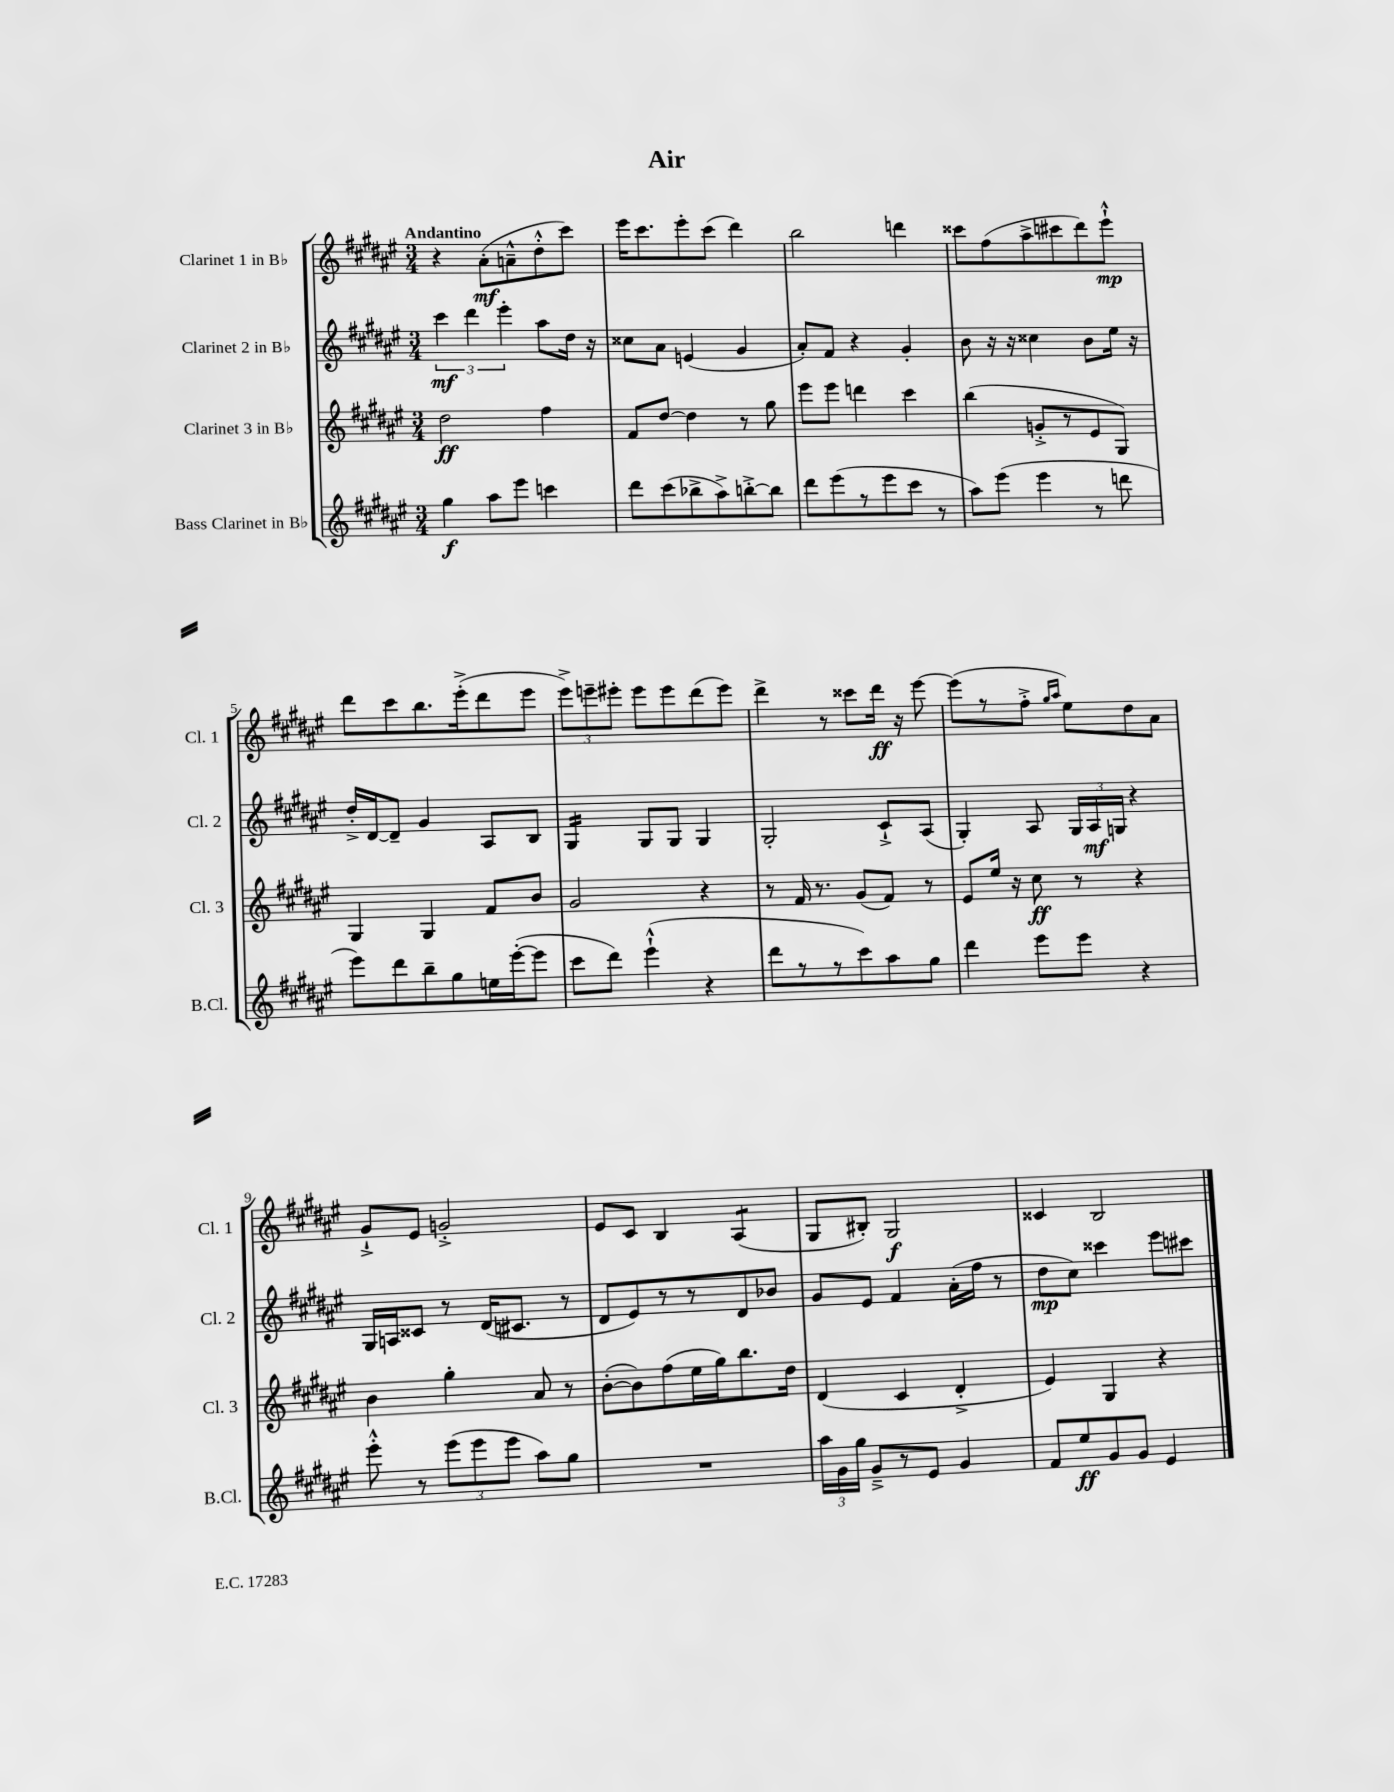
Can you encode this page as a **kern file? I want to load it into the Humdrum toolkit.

**kern	**kern	**kern	**kern
*staff4	*staff3	*staff2	*staff1
*clefG2	*clefG2	*clefG2	*clefG2
*k[f#c#g#d#a#e#]	*k[f#c#g#d#a#e#]	*k[f#c#g#d#a#e#]	*k[f#c#g#d#a#e#]
*M3/4	*M3/4	*M3/4	*M3/4
4gg#\	2dd#\	6ccc#\	4r
.	.	6ddd#\	.
8aa#\L	.	.	(8a#'\L
.	.	6eee#'\	.
8eee#\J	.	.	8a~^^\
4ccc\	4ff#\	8aa#\L	8dd#'^^\
.	.	16dd#\Jk	8ccc#\J)
.	.	16r	.
=	=	=	=
8ddd#\L	8f#/L	8cc##\L	16eee#\LK
.	.	.	8.ccc#\
(8ccc#\	[8dd#/J	8a#\J	.
8bb-^\	4dd#\]	(4e/	8eee#'\
8aa#^\)	.	.	(8ccc#\J
[8bb'^\	8r	4g#/	4ddd#\)
8bb\]J	8gg#\	.	.
=	=	=	=
8ddd#\L	8eee#\L	8a#'/L)	2bb\
(8eee#\	8eee#\J	8f#/J	.
8r	4ddd\	4r	.
8eee#\	.	.	.
8ccc#\J	4ccc#\	4g#'/	4ddd\
8r	.	.	.
=	=	=	=
8aa#\L)	(4bb\	8b\	8ccc##\L
(8eee#\J	.	16r	(8ff#\
.	.	16r	.
4eee#\	8g'^/L	4cc##\	8aa#^\
.	8r	.	8ccc#\
8r	8e#/	8b\L	8ddd#\)
8ddd\	8G#/J)	16ee#\Jk	8eee#`^^\J
.	.	16r	.
=	=	=	=
8eee#\L)	4G#/	16dd#'^/LL	8ddd#\L
.	.	[16d#/J	.
8ddd#\	.	8d#~/]J	8ccc#\
8bb~\	4G#/	4g#/	8.bb\
8gg#\	.	.	.
.	.	.	(16eee#'^\k
16ee\L	8f#/L	8A#/L	8ddd#\
([16eee#'\J	.	.	.
8eee#\]J	8b/J	8B/J	8eee#\J
=	=	=	=
8ccc#\L	2g#/	4G#/	12eee#^\L)
.	.	.	12eee~\
8ddd#\J)	.	.	.
.	.	.	12eee#'\J
(4eee#`^^\	.	8G#/L	8eee#\L
.	.	8G#/J	8eee#\
4r	4r	4G#/	(8ddd#\
.	.	.	8eee#\J)
=	=	=	=
8ddd#\L	8r	2G#'/	4ddd#^\
8r	16f#/	.	.
.	8.r	.	.
8r	.	.	8r
8ccc#\)	(8g#/L	.	8ccc##\L
8aa#\	8f#/J)	8c#`^/L	16ddd#\Jk
.	.	.	16r
8gg#\J	8r	(8A#/J	[8eee#\
=	=	=	=
4ddd#\	8e#/L	4G#'/)	(8eee#\]L
.	16ee#/Jk	.	8r
.	16r	.	.
8eee#\L	8cc#\	8A#/	8ff#'^\J
.	.	.	16qqgg#/LL
.	.	.	16qqaa#/JJ
8eee#\J	8r	24G#/LL	8ee#\L)
.	.	24A#/	.
.	.	24G/JJ	.
4r	4r	4r	8dd#\
.	.	.	8a#\J
=	=	=	=
8eee#'^^\	4b\	16G#/LL	8g#`^/L
.	.	16A/J	.
8r	.	8c##/J	8e#/J
(12eee#\L	4gg#'\	8r	2g'^/
12eee#\	.	.	.
.	.	(16d#/LK	.
12eee#\J	.	.	.
.	.	8.c#/J	.
8aa#\L)	8a#/	.	.
8gg#\J	8r	8r	.
=	=	=	=
2.r	([8b'\L	8d#/L	8e#/L
.	8b\])	8e#/)	8c#/J
.	(8ff#\	8r	4B/
.	16ee#\L	8r	.
.	16gg#\J)	.	.
.	8.bb\	8d#/	(4A#/
.	.	8b-/J	.
.	16dd#\Jk	.	.
=	=	=	=
24aa#\LL	(4d#/	8g#/L	8G#/L
24g#\	.	.	.
24gg#\JJ	.	.	.
8g#~^/L	.	8e#/J	8B#'/J)
8r	4c#/	4f#/	2G#/
8e#/J	.	.	.
4g#/	4d#'^/	(16a#'\LL	.
.	.	16ff#\JJ	.
.	.	8r	.
=	=	=	=
8f#/L	4e#/)	8dd#\L	4c##/
8ee#/	.	8cc#\J)	.
8g#/	4G#/	4ccc##\	2B/
8g#/J	.	.	.
4e#/	4r	8eee#\L	.
.	.	8ccc#\J	.
==	==	==	==
*-	*-	*-	*-
